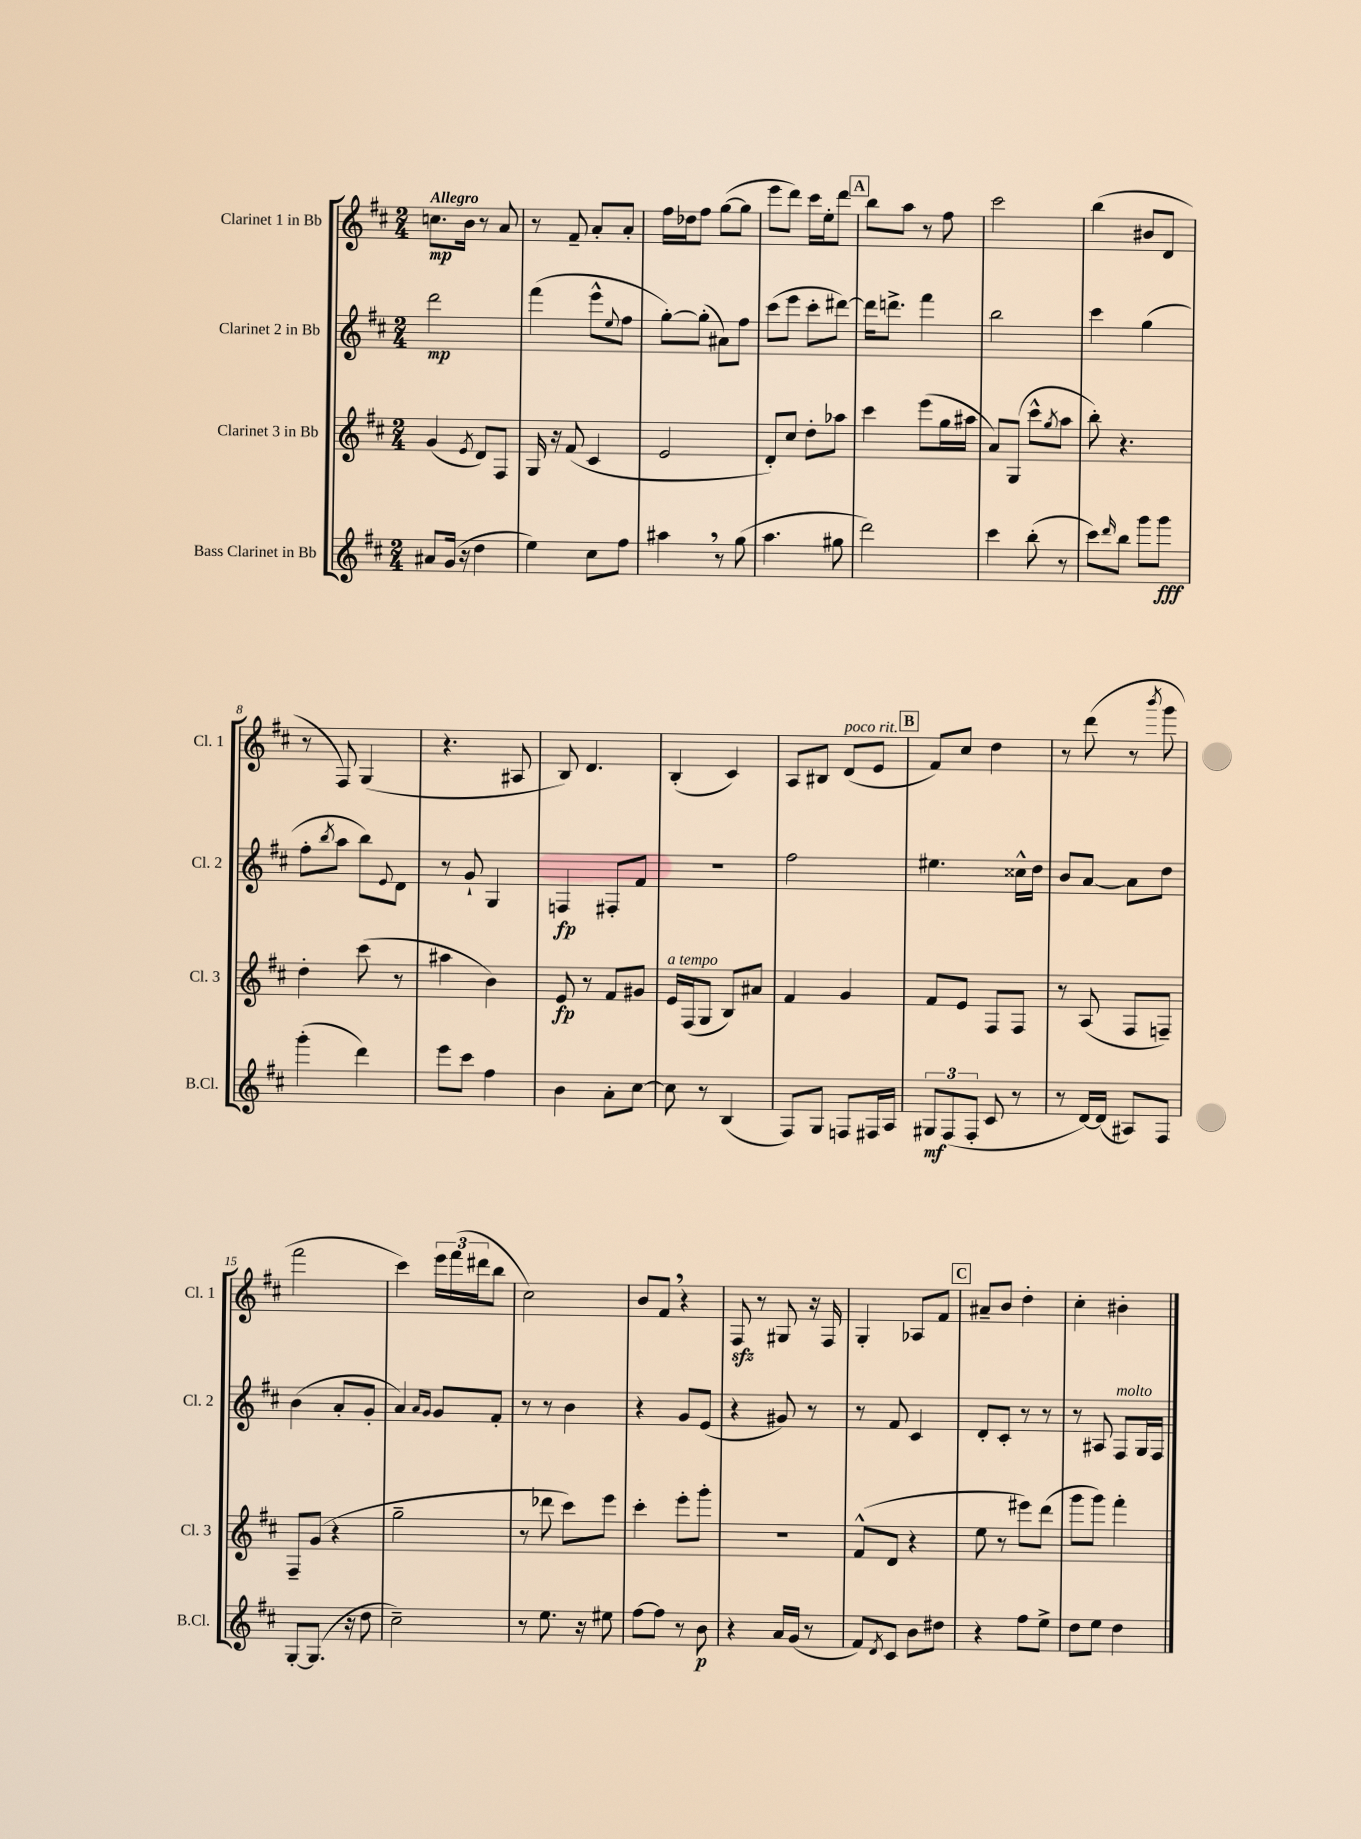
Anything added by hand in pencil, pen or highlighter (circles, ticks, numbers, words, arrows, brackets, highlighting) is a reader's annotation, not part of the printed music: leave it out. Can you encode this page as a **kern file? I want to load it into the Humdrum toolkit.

**kern	**dynam	**kern	**dynam	**kern	**dynam	**kern	**dynam
*part4	*part4	*part3	*part3	*part2	*part2	*part1	*part1
*staff4	*staff4	*staff3	*staff3	*staff2	*staff2	*staff1	*staff1
*I"Bass Clarinet in Bb	*	*I"Clarinet 3 in Bb	*	*I"Clarinet 2 in Bb	*	*I"Clarinet 1 in Bb	*
*I'B.Cl.	*	*I'Cl. 3	*	*I'Cl. 2	*	*I'Cl. 1	*
*clefG2	*	*clefG2	*	*clefG2	*	*clefG2	*
*k[f#c#]	*	*k[f#c#]	*	*k[f#c#]	*	*k[f#c#]	*
*M2/4	*	*M2/4	*	*M2/4	*	*M2/4	*
=1	=1	=1	=1	=1	=1	=1	=1
!	!	!	!	!	!	!LO:TX:a:B:t=Allegro	!
8a#X/L	.	(4g/	.	2ddd\	mp	8.ccn\L	mp
(16g/Jk	.	.	.	.	.	.	.
16r	.	.	.	.	.	16b\Jk	.
.	.	8qe/	.	.	.	.	.
4dd\	.	8d/L)	.	.	.	8r	.
.	.	8F#/J	.	.	.	8a/	.
=2	=2	=2	=2	=2	=2	=2	=2
4ee\)	.	16G/	.	(4fff#\	.	8r	.
.	.	16r	.	.	.	.	.
.	.	(8f#/	.	.	.	8f#~/	.
8cc#\L	.	4c#/	.	8eee^^\L	.	8a'/L	.
.	.	.	.	8qqee/	.	.	.
8ff#\J	.	.	.	8ff#\J	.	8a'/J	.
=3	=3	=3	=3	=3	=3	=3	=3
4aa#X,\	.	2e/	.	[8gg'\L)	.	16ff#\LL	.
.	.	.	.	.	.	16dd-X\J	.
.	.	.	.	(8gg'\J]	.	8ff#\J	.
8r	.	.	.	8a#X\L)	.	([8gg\L	.
(8gg\	.	.	.	8ff#\J	.	8gg\J]	.
=4	=4	=4	=4	=4	=4	=4	=4
4.aa\	.	8d'/L)	.	(8ccc#\L	.	8eee\L	.
.	.	8cc#/J	.	8eee\J	.	8ddd\J)	.
.	.	8dd'\L	.	8ccc#'\L	.	16ccc#\LL	.
.	.	.	.	.	.	16ee'\J	.
8gg#X\	.	8aa-X\J	.	[8ddd#X\J)	.	8ddd\J	.
!!LO:REH:place=s1:t=A
=5	=5	=5	=5	=5	=5	=5	=5
2ddd\)	.	4ccc#\	.	16ddd#\KL]	.	8bb\L	.
.	.	.	.	8.dddn^\J	.	.	.
.	.	.	.	.	.	8aa\J	.
.	.	(8eee\L	.	4fff#\	.	8r	.
.	.	16gg\L	.	.	.	8ff#\	.
.	.	16aa#X\JJ	.	.	.	.	.
=6	=6	=6	=6	=6	=6	=6	=6
4ccc#\	.	8a/L)	.	2bb\	.	2ccc#\	.
.	.	(8G/J	.	.	.	.	.
(8bb'\	.	8ccc#^^\L	.	.	.	.	.
.	.	8qgg/	.	.	.	.	.
8r	.	8aa\J	.	.	.	.	.
=7	=7	=7	=7	=7	=7	=7	=7
8ccc#\L)	.	8bb'\)	.	4ccc#\	.	(4bb\	.
16qqddd/	.	.	.	.	.	.	.
8bb\J	.	4.r	.	.	.	.	.
8ggg\L	.	.	.	(4gg\	.	8b#X/L	.
8ggg\J	fff	.	.	.	.	8d/J	.
!!LO:LB:g=z
=8	=8	=8	=8	=8	=8	=8	=8
(4ggg'\	.	4dd'\	.	8ff#'\L	.	8r	.
.	.	.	.	8qbb/	.	.	.
.	.	.	.	8aa\J	.	8F#/)	.
4ddd\)	.	(8ccc#\	.	8bb\L)	.	(4G/	.
.	.	.	.	8qqe/	.	.	.
.	.	8r	.	8d\J	.	.	.
=9	=9	=9	=9	=9	=9	=9	=9
8eee\L	.	4aa#X\	.	8r	.	4.r	.
8ccc#\J	.	.	.	8g`/	.	.	.
4ff#\	.	4b\)	.	4G/	.	.	.
.	.	.	.	.	.	8A#X/	.
=10	=10	=10	=10	=10	=10	=10	=10
4b\	.	8e/	fp	4Fn/	fp	8B/)	.
.	.	8r	.	.	.	4.d/	.
8a'\L	.	8f#/L	.	8F#X'/L	.	.	.
[8cc#\J	.	8g#X/J	.	8f#/J	.	.	.
=11	=11	=11	=11	=11	=11	=11	=11
!	!	!LO:TX:a:i:t=a tempo	!	!	!	!	!
8cc#\]	.	16e/LL	.	2r	.	(4B'/	.
.	.	(16F#/J	.	.	.	.	.
8r	.	8G/J	.	.	.	.	.
(4B/	.	8B/L)	.	.	.	4c#/)	.
.	.	8a#X/J	.	.	.	.	.
=12	=12	=12	=12	=12	=12	=12	=12
8F#/L)	.	4f#/	.	2ff#\	.	8A/L	.
8G/J	.	.	.	.	.	8B#X/J	.
!	!	!	!	!	!	!LO:TX:a:i:t=poco rit.	!
8Fn/L	.	4g/	.	.	.	(8d/L	.
16F#X/L	.	.	.	.	.	8e/J	.
16A/JJ	.	.	.	.	.	.	.
!!LO:REH:place=s1:t=B
=13	=13	=13	=13	=13	=13	=13	=13
12G#X/L	mf	8f#/L	.	4.ee#X\	.	8f#/L)	.
(12F#/	.	.	.	.	.	.	.
.	.	8e/J	.	.	.	8cc#/J	.
12F#'/J	.	.	.	.	.	.	.
8c#/	.	8F#/L	.	.	.	4dd\	.
8r	.	8F#/J	.	16cc##X^^\LL	.	.	.
.	.	.	.	16dd\JJ	.	.	.
=14	=14	=14	=14	=14	=14	=14	=14
8r	.	8r	.	8b/L	.	8r	.
[16d/LL)	.	(8A/	.	[8a/J	.	(8ddd\	.
(16d/JJ]	.	.	.	.	.	.	.
8A#X/L)	.	8F#/L	.	8a\L]	.	8r	.
.	.	.	.	.	.	8qbbb/	.
8F#/J	.	8Fn~/J)	.	8dd\J	.	8ggg\	.
!!LO:LB:g=z
=15	=15	=15	=15	=15	=15	=15	=15
[8G'/L	.	8F#~/L	.	(4b\	.	2fff#\	.
(8.G/J]	.	(8g/J	.	.	.	.	.
.	.	4r	.	8a'/L	.	.	.
16r	.	.	.	.	.	.	.
8dd\	.	.	.	8g'/J	.	.	.
=16	=16	=16	=16	=16	=16	=16	=16
2cc#~\)	.	2gg~\	.	4a/)	.	4ccc#\)	.
.	.	.	.	16qqa/LL	.	.	.
.	.	.	.	16qqg/JJ	.	.	.
.	.	.	.	8g/L	.	24eee\LL	.
.	.	.	.	.	.	(24fff#\	.
.	.	.	.	.	.	24ddd#X\J	.
.	.	.	.	8f#'/J	.	8bb\J	.
=17	=17	=17	=17	=17	=17	=17	=17
8r	.	8r	.	8r	.	2cc#\)	.
8.ee\	.	8ddd-X\	.	8r	.	.	.
.	.	8ccc#\L)	.	4b\	.	.	.
16r	.	.	.	.	.	.	.
8ee#X\	.	8eee\J	.	.	.	.	.
=18	=18	=18	=18	=18	=18	=18	=18
[8ff#\L	.	4ccc#'\	.	4r	.	8b/L	.
8ff#\J]	.	.	.	.	.	8f#,/J	.
8r	.	8eee'\L	.	8g/L	.	4r	.
8b\	p	8ggg'\J	.	(8e/J	.	.	.
=19	=19	=19	=19	=19	=19	=19	=19
4r	.	2r	.	4r	.	8F#zz/	.
.	.	.	.	.	.	8r	.
16a/LL	.	.	.	8g#X/)	.	8G#X/	.
(16g/JJ	.	.	.	.	.	.	.
8r	.	.	.	8r	.	16r	.
.	.	.	.	.	.	16F#/	.
=20	=20	=20	=20	=20	=20	=20	=20
8f#/L)	.	(8f#^^/L	.	8r	.	4G'/	.
8qd/	.	.	.	.	.	.	.
8c#/J	.	8d/J	.	8f#/	.	.	.
8b\L	.	4r	.	4c#/	.	8A-X/L	.
8dd#X\J	.	.	.	.	.	8f#/J	.
!!LO:REH:place=s1:t=C
=21	=21	=21	=21	=21	=21	=21	=21
4r	.	8ee\	.	8d'/L	.	8a#X~/L	.
.	.	8r	.	8c#'/J	.	8b/J	.
8ff#\L	.	8eee#X\L)	.	8r	.	4dd'\	.
8ee^\J	.	(8ddd\J	.	8r	.	.	.
=22	=22	=22	=22	=22	=22	=22	=22
8dd\L	.	8ggg\L	.	8r	.	4cc#'\	.
8ee\J	.	8ggg\J)	.	8A#X/	.	.	.
!	!	!	!	!LO:TX:a:i:t=molto	!	!	!
4dd\	.	4fff#'\	.	8F#/L	.	4b#X'\	.
.	.	.	.	16G/L	.	.	.
.	.	.	.	16F#/JJ	.	.	.
==	==	==	==	==	==	==	==
*-	*-	*-	*-	*-	*-	*-	*-
